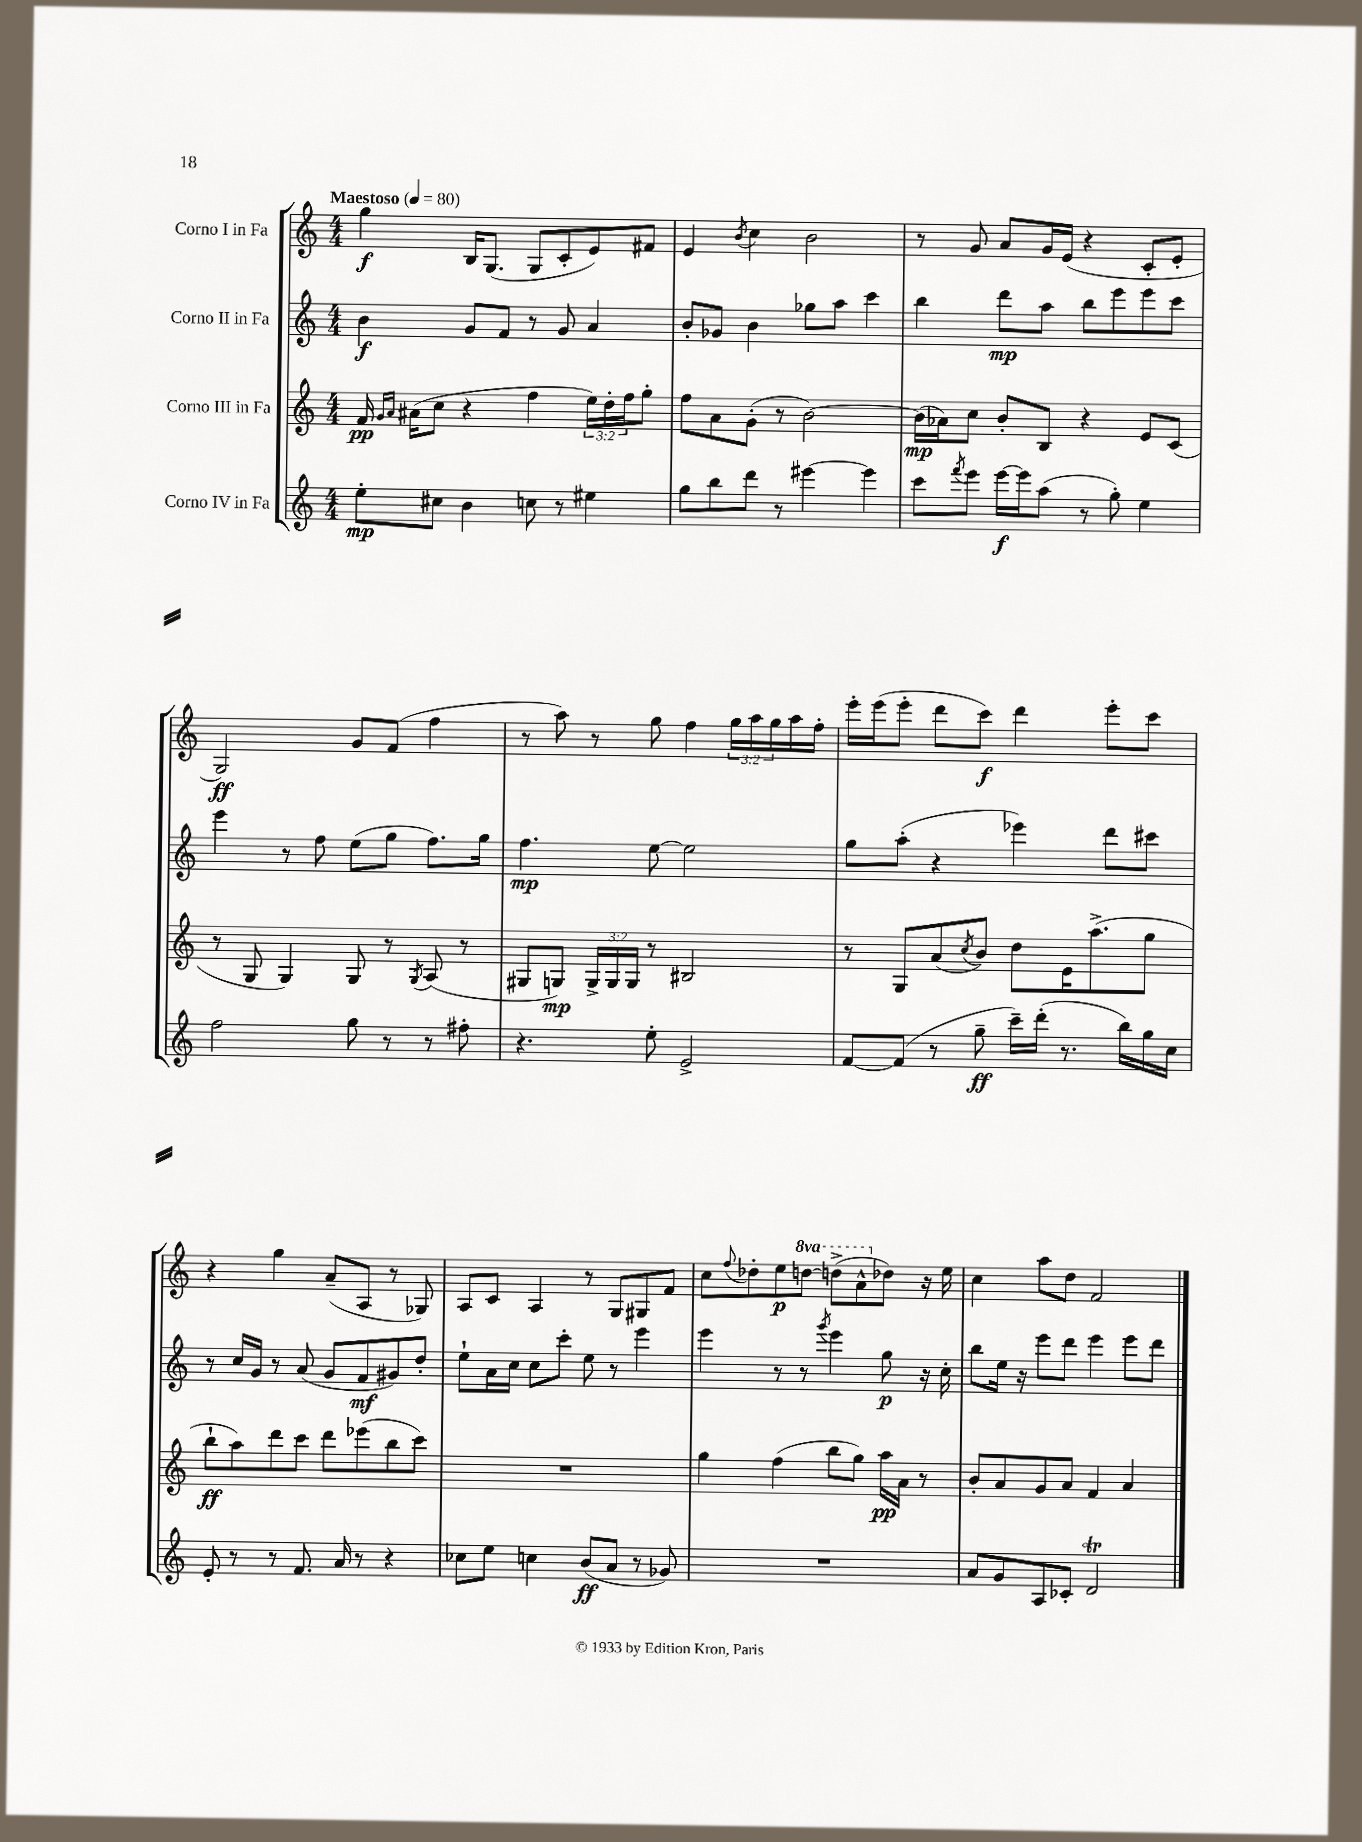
<<
\new StaffGroup <<
\new Staff = "s0" \with { instrumentName = "Corno I in Fa" } {
    \clef treble \key c \major \numericTimeSignature \time 4/4 \override Staff.TupletNumber.text = #tuplet-number::calc-fraction-text \set Staff.ottavationMarkups = #ottavation-simple-ordinals \tempo "Maestoso" 4 = 80
    g''4\f b16 g8.( g8 c'8-. e'8) fis'8 |
    e'4 \acciaccatura { b'8 } c''4 b'2 |
    r8 g'8 a'8 g'16 e'16( r4 c'8-. e'8-. |
    g2\ff) g'8 f'8( f''4 |
    r8 a''8) r8 g''8 f''4 \tuplet 3/2 { g''16 a''16 g''16 } a''16 f''16-. |
    e'''16-. e'''16( e'''8-. d'''8 c'''8\f) d'''4 e'''8-. c'''8 |
    r4 g''4 a'8--( a8 r8 ges8) |
    a8 c'8 a4 r8 g8 gis8 f'8 |
    c''8 \appoggiatura { f''8 } des''8-. e''8\p \ottava #1 d'''!8~ d'''!8->( a''8-^ \ottava #0 des''!8) r16 e''16 |
    c''4 a''8 d''8 f'2 \bar "|." |
}
\new Staff = "s1" \with { instrumentName = "Corno II in Fa" } {
    \clef treble \key c \major \numericTimeSignature \time 4/4
    b'4\f g'8 f'8 r8 g'8 a'4 |
    b'8-. ges'8 b'4 ges''8 a''8 c'''4 |
    b''4 d'''8\mp a''8 b''8 e'''8 e'''8 c'''8 |
    e'''4 r8 f''8 e''8( g''8 f''8.) g''16 |
    f''4.\mp e''8~ e''2 |
    g''8 a''8-.( r4 ees'''4) d'''8 cis'''8 |
    r8 c''16 g'16 r8 a'8( g'8 f'8\mf gis'8) d''8-. |
    e''8-! a'16 c''16 c''8 c'''8-. e''8 r8 e'''4 |
    e'''4 r8 r8 \acciaccatura { g'''8 } e'''4 g''8\p r16 c''16-. |
    b''8 e''16 r16 e'''8 d'''8 e'''4 e'''8 d'''8 \bar "|." |
}
\new Staff = "s2" \with { instrumentName = "Corno III in Fa" } {
    \clef treble \key c \major \numericTimeSignature \time 4/4 \override Staff.TupletNumber.text = #tuplet-number::calc-fraction-text
    f'16\pp \grace { g'16 a'16 } ais'16( c''8 r4 f''4 \tuplet 3/2 { e''16) d''16-. f''16 } g''8-. |
    f''8 a'8 g'8-.( r8 b'2~) |
    b'16\mp( aes'16) c''8 b'8-. b8 r4 e'8 c'8( |
    r8 g8 g4) g8 r8 \acciaccatura { g8 } a8( r8 |
    gis8 g8\mp) \tuplet 3/2 { g16-> g16 g16 } r8 bis2 |
    r8 g8 a'8( \acciaccatura { c''8 } b'8) d''8 e'16 a''8.->( g''8 |
    b''8-!\ff a''8) d'''8 c'''8 d'''8 ees'''8( b''8 c'''8) |
    R1 |
    g''4 f''4( b''8 g''8) a''16\pp a'16 r8 |
    b'8-. a'8 g'8 a'8 f'4 a'4 \bar "|." |
}
\new Staff = "s3" \with { instrumentName = "Corno IV in Fa" } {
    \clef treble \key c \major \numericTimeSignature \time 4/4
    e''8-.\mp cis''8 b'4 c''8 r8 eis''4 |
    g''8 b''8 d'''8 r8 eis'''4~ eis'''4 |
    c'''8 \acciaccatura { f'''8 } e'''8 e'''16~\f e'''16 a''8( r8 g''8-.) e''4 |
    f''2 g''8 r8 r8 fis''8-. |
    r4. e''8-. e'2-> |
    f'8~ f'8( r8 g''8--\ff c'''16--) d'''16-.( r8. b''16) g''16 c''16 |
    e'8-. r8 r8 f'8. a'16 r8 r4 |
    ces''8 e''8 c''4 b'8\ff( a'8 r8 ges'8) |
    R1 |
    a'8 g'8 a8 ces'8-. d'2\trill \bar "|." |
}
>>
>>
\layout { \context { \Score \remove "Bar_number_engraver" } }
